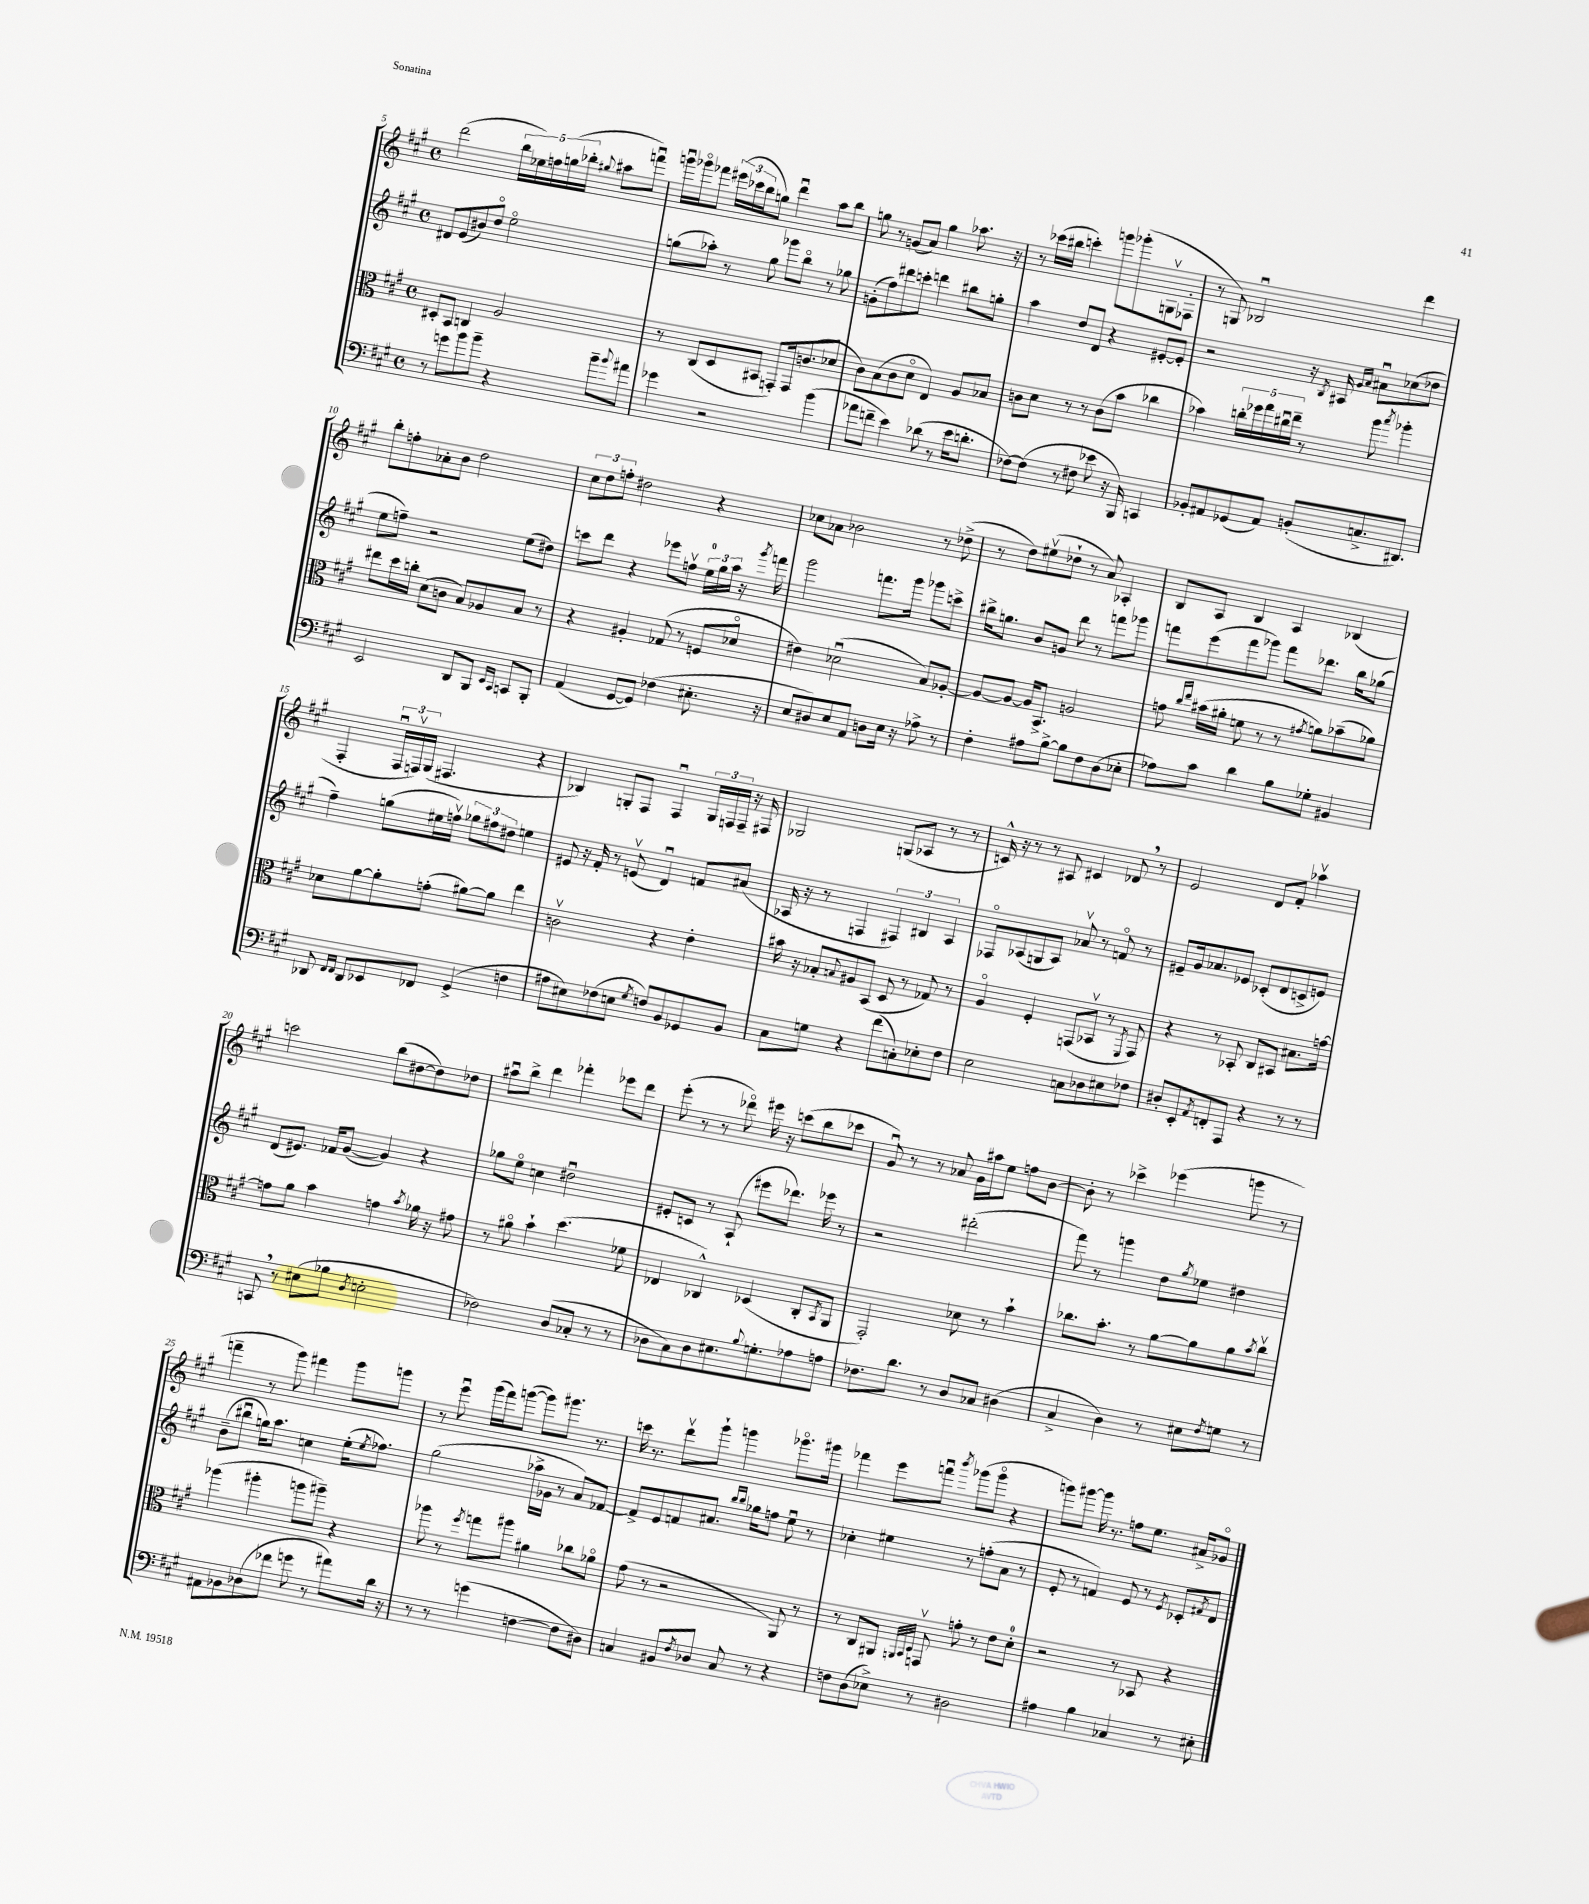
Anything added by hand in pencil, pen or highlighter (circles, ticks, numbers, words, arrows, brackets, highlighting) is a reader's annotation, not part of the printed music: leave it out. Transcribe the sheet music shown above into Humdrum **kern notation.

**kern	**kern	**kern	**kern
*staff4	*staff3	*staff2	*staff1
*clefF4	*clefC3	*clefG2	*clefG2
*k[f#c#g#]	*k[f#c#g#]	*k[f#c#g#]	*k[f#c#g#]
*M4/4	*M4/4	*M4/4	*M4/4
*met(c)	*met(c)	*met(c)	*met(c)
8r	8D#'	8d#	(2ddd
8g	8BB	(8e	.
8b	4C	8b#)	.
8b~	.	8ddo	.
4r	2A	2eeo	20bb
.	.	.	20ee-)
.	.	.	20ff
.	.	.	(20gg
.	.	.	20bb-'
.	.	.	8qqgg#
8b~	.	.	8aa#
8qqb	.	.	.
8a#	.	.	8fffu)
=	=	=	=
4g-	8r	(8gg	16gggu
.	.	.	16ggg-o
.	(8C#	8aa-')	8fff-
2r	8D	8r	(24eee#
.	.	.	24ccc-
.	.	.	24bb
.	8BB#	8gg	8gg)
.	8GG')	8ggg-	4dddu
.	16GG	8bbo	.
.	(8.c	.	.
(4b	.	8r	8aa
.	8d-	8gg-	8bb
=	=	=	=
8a-	8c#)	(8g'	8gg
8f~	(8B	8ff#)	8r
4e)	8c#	8ddd#	(8g
.	8do	8ccc'	8a)
(8d-	4E)	4ddd	4gg
8r	.	.	.
16e	8A	8bb#	8.aa-
8.d'	.	.	.
.	8B-	8gg'	.
.	.	.	16r
=	=	=	=
[8F-)	8c	4aa	8r
(8F-]	8d	.	(16ccc-
.	.	.	16bb#
8r	8r	8dd	4ccc')
8F#	8r	8d	.
8e-	(8c	4r	8ggg
16r	8b	.	(8ggg-'
16BBB)	.	.	.
4CC	4cc-	[8e#'	8Gv
.	.	8e#']	8F-'
=	=	=	=
8BB-'	4b-)	2r	8r
8AA#	.	.	8G)
(8GG-	20cc'	.	2B-u
.	20ff-	.	.
.	20gg#	.	.
8AA#)	.	.	.
.	20cc#u	.	.
.	20ee~	.	.
(8BB'	8r	16r	.
.	.	8qB	.
.	.	16A#	.
.	.	16qqg#	.
.	.	16qqa	.
8.C^	8aa	8a#u	.
.	8qbb	.	.
.	4aa-'	(8cc-	4ddd
8.DD#)	.	.	.
.	.	8dd-	.
=	=	=	=
2EE	8ee#	8ee	8bb'
.	16dd	8ff~)	8ff'
.	16cc'	.	.
.	(8d	2r	8a-'
.	8c	.	8b
8DD	8B)	.	2dd
8BBB	8A-	.	.
16qqEE	.	.	.
16qqCC#	.	.	.
8CC	8B	(8ee	.
8BBB'	8r	8dd#)	.
=	=	=	=
(4AA	4r	8ccc	12cc#
.	.	.	12dd
.	.	8ddd	.
.	.	.	12ff'
[8GG#	4A#'	4r	2dd#
8GG#])	.	.	.
(4F-	(8G-	8eee-	.
.	8r	8ffv	.
8.E#'	8F	24ee	4r
.	.	24gg#	.
.	.	24aa	.
.	8d-o	16r	.
.	.	8qggg#	.
16r	.	16fff	.
=	=	=	=
8E	4e#)	2ggg#	8cc-
8D#)	.	.	8a-
8E	(2d-u	.	2b-
8AA	.	.	.
8D	.	8.fff	.
16E	.	.	.
16r	.	16ggg#	.
8A-^	8B)	8ggg-	8r
8r	[8A-'	8ccc^	(8dd-^
=	=	=	=
4F#'	8A-_	16bb#^	8r
.	.	8.gg	.
.	8A-_	.	8dd)
8A#	16A-]	8b	(8ee#v
.	8.BB^	.	.
[8B^	.	8g	8dd-`
8B]	2A	8ddd	8r
8F#	.	8r	8a)
(8D	.	8fff	4A-'
8E-'	.	8ggg-	.
=	=	=	=
8A-)	8g	8fff	8B
.	16qqcc#	.	.
.	16qqee	.	.
8c#	(16b#	(8eee	8A
.	16a#'	.	.
4d	8f	8fff	4B
.	8r	8ggg-)	.
8B	8r	8fff	4A
.	8qg#	.	.
8G-'	8a)	8.ddd-	.
4BB#	(8b-~	.	(4B-
.	.	16bb	.
.	8a-)	(8gg-	.
=	=	=	=
8DD-	8d-	4ff#~)	4F#'
16qqFF#	.	.	.
16qqFF#	.	.	.
8DD-	[8a	.	.
8EE-	8a']	(8gg	24F#u
.	.	.	24Fv)
.	.	.	(24G#
8FF-	(8g'	16ee#	4.F#
.	.	16ffv)	.
(4GG#^	[8a#)	12gg-	.
.	.	12ff#	.
.	8a#]	.	.
.	.	12dd#	.
4F	4ee	4ee	4r
=	=	=	=
8A#	2cv	8e#	4B-)
8E#)	.	16r	.
.	.	16f#'	.
(8F-	.	8r	8G'
8E	.	(8ev	8F#
8qG#	.	.	.
8F)	4r	4du)	4F#u
8BB	.	.	.
8GG-	4e'	8f	24G
.	.	.	24F
.	.	.	24F~
8BB	.	(8a#	16r
.	.	.	16F#
=	=	=	=
8C#	16b#	16A-	2G-
.	16r	16r	.
8G	8B-'	8r	.
.	8qqB	.	.
4r	8A#	4F	.
.	(8BB	.	.
(8f#	8D	6F#)	(8G
8C')	8r	.	8A-
.	.	6B#	.
8E-'	8G-)	.	8r
.	.	6A-	.
8F#	8r	.	8r
=	=	=	=
2E	4Ao	8F-o	16c^^)
.	.	.	16r
.	.	(8A-	8r
.	4F#'	8G	8r
.	.	8A-)	8A#
8C	(8GG	8a-v	4c#
8D-	8BB-v	8r	.
8E#	8r	8fo	8d-
.	8qFF#	.	.
8F-	8GG)	8r	8r
=	=	=	=
8D#'	4r	8e#~	2e
8EE'	.	16g#	.
.	.	8.a-	.
8qAA	.	.	.
8FF'	8r	.	.
8AAA	8BB-'	8e-	.
4r	8C#	(8c-'	8d
.	8BB#	8d	8f#'
8r	8.B#	8c^	4aa-v
8r	.	8e)	.
.	[16g	.	.
=	=	=	=
8CC	8g]	(8d	2ccc
8r	8a	8.e#)	.
(8E#	4b	.	.
.	.	16f-	.
8B-	.	([8g#	.
8qD	.	.	.
2E'	4g	4g#])	(8bb
.	.	.	[8dd#
.	8qb	.	.
.	16a-	4r	8dd#])
.	16r	.	.
.	8g#	.	8dd-
=	=	=	=
2F-)	8r	8gg-	8aa#u
.	8a#o	8eeo	8bb^
.	4b`	4cc	4ddd
(8D	(4.dd	2dd#u	4fff-'
8C-'	.	.	.
8r	.	.	8eee-
8r	8f-	.	8ddd
=	=	=	=
8D-	4E-	8e#'	(8eee'
8C#)	.	8c	8r
8D-	4C-^^)	8r	8r
8.E#	.	(8A`	8ddd-o)
.	(4D-	8eee#	16eee#
8qqB	.	.	.
8.G'	.	.	16r
.	.	8.ddd-)	(8ccc
8A-	8C-'	.	8bb
.	.	16eee-	.
.	8qBB	.	.
8A	8AA	8r	8ccc-
=	=	=	=
8.F-	2GG#')	2r	8g#u)
.	.	.	8r
8.d	.	.	.
.	.	.	8r
8r	.	.	8a-
8D	8d-	(2ddd#'	16g#
.	.	.	16aa#
8C-	8r	.	8ee
(4D#	4b`	.	8ff
.	.	.	[8b
=	=	=	=
4C#^	8.cc-	8fff#)	8b']
.	.	8r	8r
.	8.b'	.	.
4D)	.	4ggg	4ccc-^
.	8r	.	.
8r	[8a	8dd	(4eee-
.	.	8qgg#	.
8E#	8a]	8ee-	.
8qF#	.	.	.
8G	8a	4dd#	8ggg
.	8qb	.	.
8r	8cc-v	.	8r
=	=	=	=
8AA#	(4aa-	(8b~	4fff~
8BB-	.	8bb#u	.
(8D-	4aa#'	16gg)	8r
.	.	8.aa	.
8f-	.	.	8ggg#)
8g	8aa	4cc	4fff#
8r	8aa#~)	.	.
8a#)	4r	(16ee'	8ggg#
.	.	8qee	.
.	.	8.ff-)	.
16d	.	.	8ggg
16r	.	.	.
=	=	=	=
8r	8aa-	(2gg#	8r
8r	8r	.	8eeeu
.	8qff#	.	.
(4g	8gg	.	(16ggg#
.	.	.	16fff#)
.	8aa#	.	([8ggg
[4F	4a#	16aa-^	8ggg])
.	.	16g-	.
.	.	8r	8.ggg#
8F]	8cc-	8a)	.
.	.	.	8.r
8D#)	8a-o	[8f-	.
=	=	=	=
4C	(8g#	8f-^]	16ccc
.	.	.	8.r
.	8r	8e	.
8BB#	2r	8f	8dddv
8qF#	.	.	.
8D-	.	8.a#	8ggg#`
8C	.	.	4ggg
.	.	16qqbb	.
.	.	16qqbb	.
.	.	16gg-	.
8r	.	8ff	.
4r	8AA)	8eeu	8.ggg-o
.	8r	8r	.
.	.	.	16ggg#
=	=	=	=
8F	8r	4cc-'	4fff-
(8D	8C#	.	.
8E-^)	8AA#	4ee#	8eee
.	32qqAA	.	.
.	32qqBB	.	.
.	32qqD	.	.
8r	8GGv	.	8fffu
.	.	.	8qbbb
2D#	8g'	8r	(8ggg-
.	8r	(8ff'	8ggg-o
.	8e	8a	4r
.	8d'	8r	.
=	=	=	=
4A#	2r	8e'	8ggg)
.	.	8r	[8ggg#
4B	.	4f)	16ggg#]
.	.	.	8.r
4C-	8r	8e	8ff
.	8BB-	8r	8.ee
.	.	8qe	.
8r	4r	8c-'	.
.	.	.	16a#^
.	.	8qf#	.
8E#'	.	8d	8g-o
==	==	==	==
*-	*-	*-	*-
